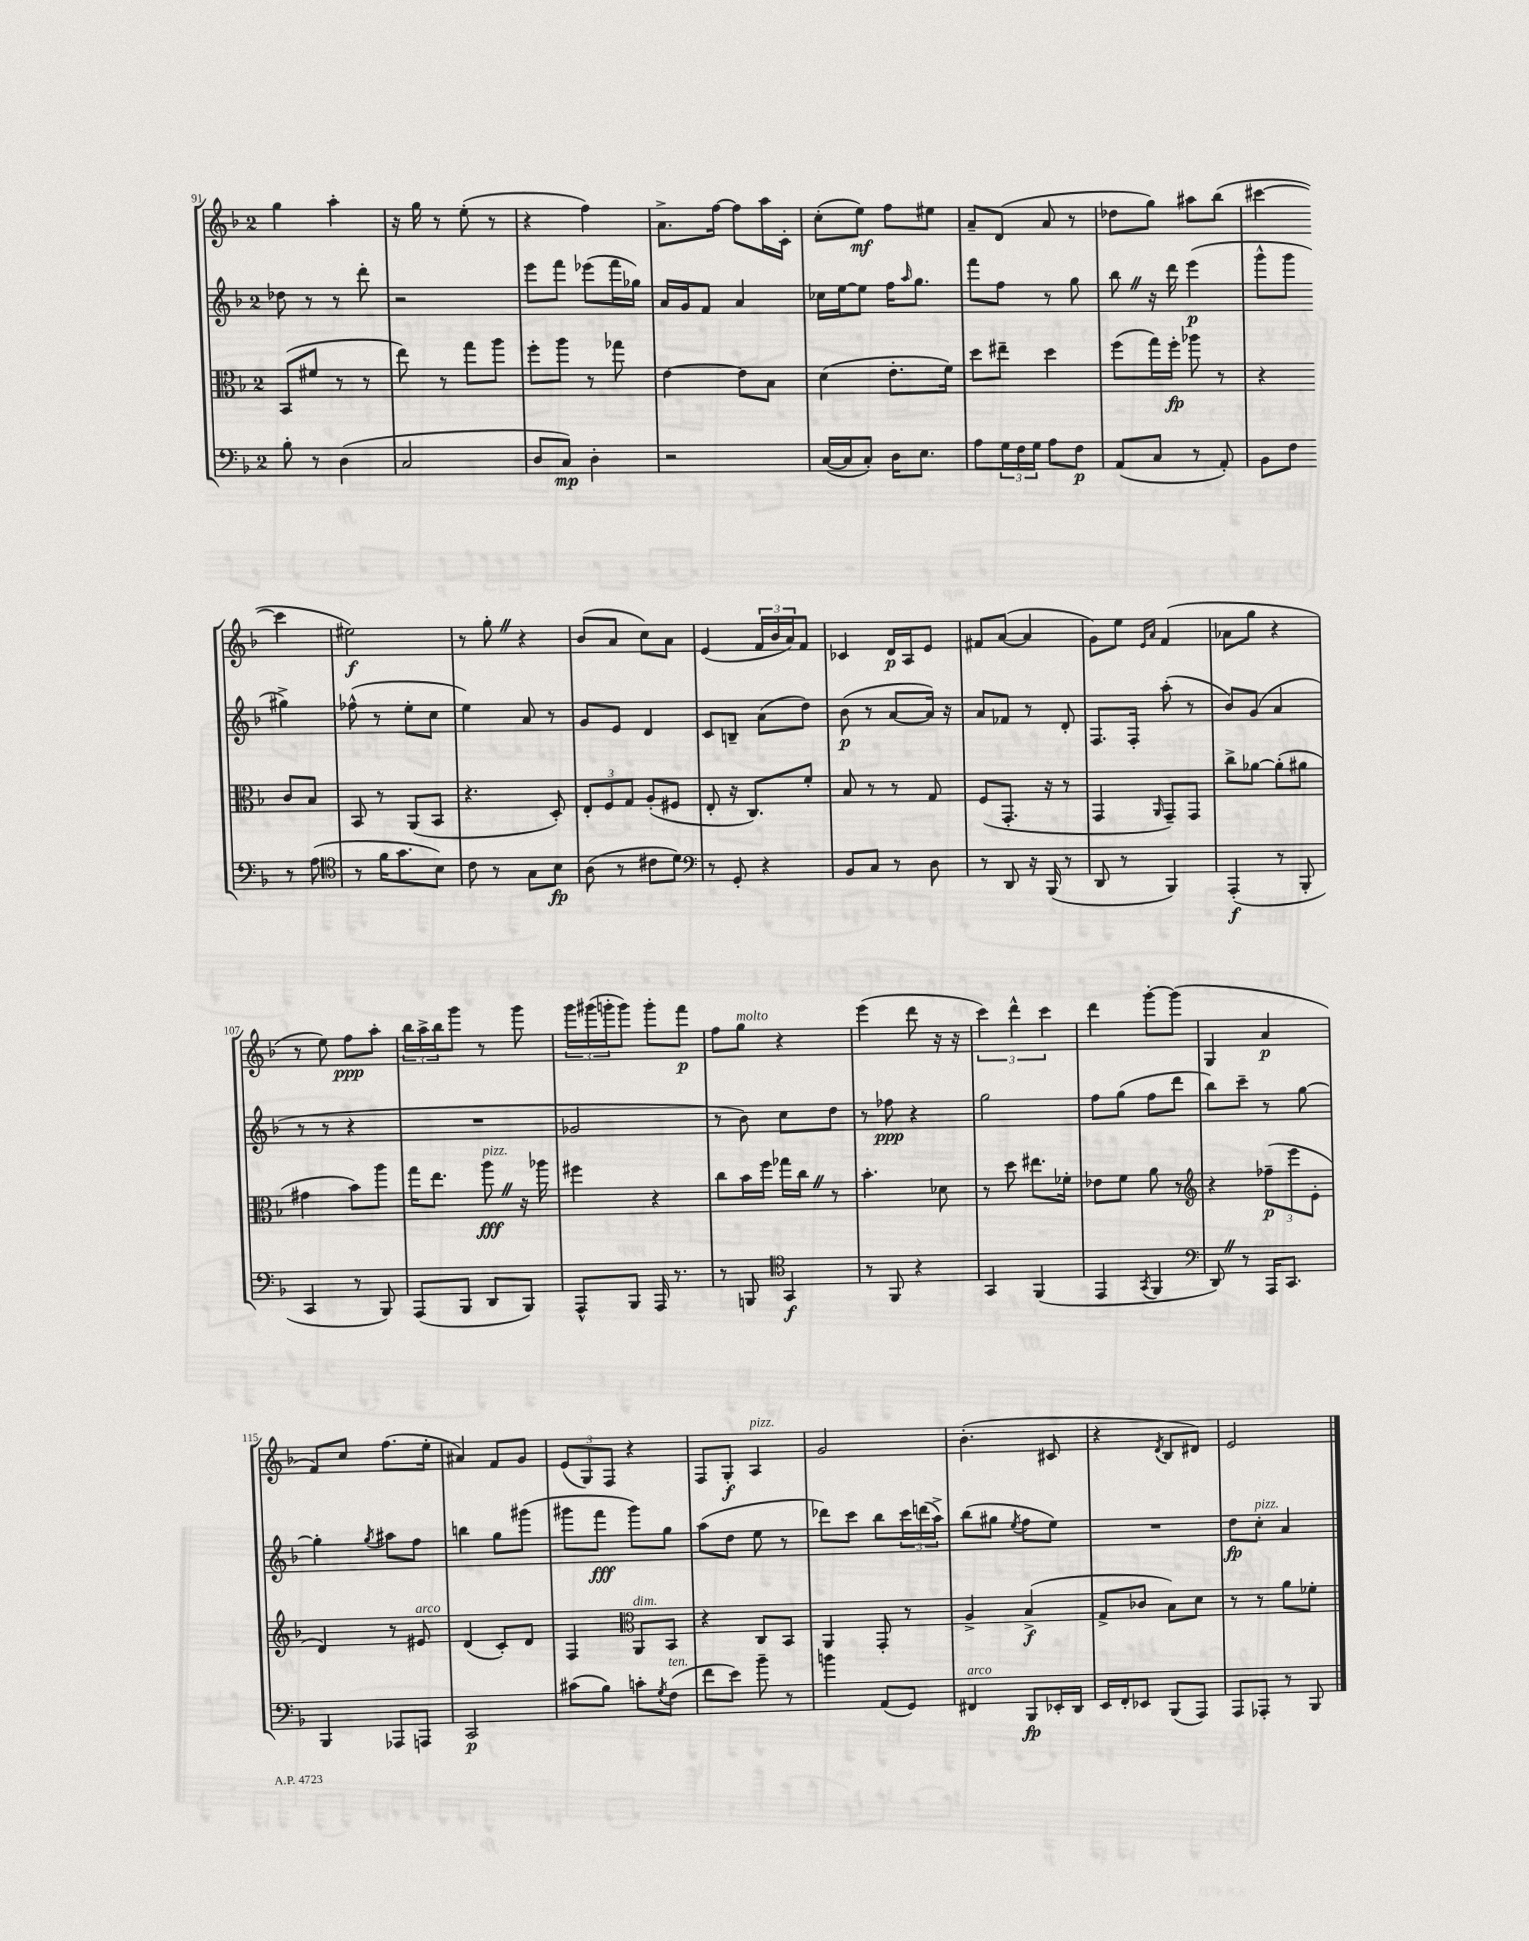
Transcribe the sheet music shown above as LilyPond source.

<<
\new StaffGroup <<
\new Staff = "s0" {
    \clef treble \key f \major \once \override Staff.TimeSignature.style = #'single-digit \time 2/4
    g''4 a''4-. |
    r16 g''16 r8 e''8-.( r8 |
    r4 f''4) |
    a'8.-> f''16~ f''8 a''16 c'16-. |
    c''8-.( e''8\mf) f''8 eis''8 |
    a'8-- d'8( a'8 r8 |
    des''8 g''8) ais''8 bes''8( |
    cis'''4~ cis'''4 |
    eis''2\f) |
    r8 g''8-. \once \override BreathingSign.text = \markup { \musicglyph "scripts.caesura.straight" } \breathe r4 |
    bes'8( a'8 c''8) a'8 |
    e'4( \tuplet 3/2 { f'16 bes'16 a'16) } f'8 |
    ces'4 d'16\p a16 e'8 |
    fis'8 a'8~( a'4 |
    g'8) e''8 \grace { e'16 a'16 } f'4( |
    aes'8 g''8 r4 |
    r8 e''8) f''8\ppp a''8-. |
    \tuplet 3/2 { bes''16 a''16-> bes''16 } g'''8 r8 g'''8 |
    \tuplet 3/2 { g'''16 gis'''16( g'''16-. } g'''8) g'''8-. f'''8\p |
    f''8 g''8^\markup { \italic "molto" } r4 |
    e'''4( d'''8 r16 r16 |
    \tuplet 3/2 { c'''4) d'''4-^ c'''4 } |
    d'''4 g'''8~-. g'''8( |
    g4 a'4\p |
    f'8) c''8 f''8.( e''16-. |
    ais'4) f'8 g'8 |
    \tuplet 3/2 { e'8( g8) f8 } r4 |
    f8 g8-.\f a4^\markup { \italic "pizz." } |
    g'2 |
    bes'4.-.( cis'8 |
    r4 \acciaccatura { d'8 } bes8 dis'8) |
    e'2 \bar "|." |
}
\new Staff = "s1" {
    \clef treble \key f \major \once \override Staff.TimeSignature.style = #'single-digit \time 2/4
    des''8 r8 r8 d'''8-. |
    r2 |
    e'''8 f'''8 ees'''8( f'''16 ges''16) |
    a'16 g'16 f'8 a'4 |
    ces''16 e''16~ e''8 f''16 \grace { a''16 } g''8. |
    f'''8 f''8 r8 g''8 |
    bes''8 \once \override BreathingSign.text = \markup { \musicglyph "scripts.caesura.straight" } \breathe r16 d'''16 e'''4\p( |
    g'''8-^ g'''8 gis''4->) |
    fes''8-^( r8 e''8-. c''8 |
    e''4) a'8 r8 |
    g'8 e'8 d'4 |
    c'8 b8-- a'8( d''8) |
    bes'8\p( r8 a'8~ a'16) r16 |
    a'8 fes'8 r8 d'8-. |
    f8. f16-. a''8-.( r8 |
    bes'8) g'8( a'4 |
    r8 r8 r4 |
    R2 |
    ges'2 |
    r8 bes'8) c''8 d''8 |
    r8 fes''8\ppp r4 |
    g''2 |
    f''8 g''8( f''8 d'''8 |
    bes''8) c'''8-- r8 g''8~ |
    g''4-. \acciaccatura { g''8 } ais''8 f''8 |
    b''4 g''8 gis'''8( |
    gis'''8 f'''8\fff gis'''8) g''8 |
    a''8( d''8 e''8 r8 |
    des'''8) c'''8 bes''8 \tuplet 3/2 { c'''16 d'''16( a''16->) } |
    bes''8( gis''8 \acciaccatura { e''8 } f''8 e''8) |
    R2 |
    d''8\fp c''8-.^\markup { \italic "pizz." } a'4 \bar "|." |
}
\new Staff = "s2" {
    \clef alto \key f \major \once \override Staff.TimeSignature.style = #'single-digit \time 2/4
    bes,8( fis'8 r8 r8 |
    e''8) r8 g''8 a''8 |
    f''8-. a''8 r8 ges''8 |
    e'4~ e'8 bes8 |
    d'4( e'8.-. f'16) |
    d''8 eis''8-- d''4 |
    f''8( g''16) f''16-.\fp aes''8 r8 |
    r4 c'8 bes8 |
    bes,8 r8 a,8( bes,8 |
    r4. d8-.) |
    \tuplet 3/2 { e8-. f8 g8 } a8-.( fis8 |
    e8-. r16 c8.) f'8-. |
    bes8 r8 r8 g8 |
    f8( g,8.-. r16 r8 |
    g,4 \grace { a,16 } g,8--) g,8 |
    c''8-> aes'8~ aes'8-.( ais'8 |
    gis'4 bes'8) a''8 |
    g''16 e''8. a''8\fff^\markup { \italic "pizz." } \once \override BreathingSign.text = \markup { \musicglyph "scripts.caesura.straight" } \breathe r16 aes''16 |
    fis''4 r4 |
    c''8 bes'16 f''16 ges''16 c''16 \once \override BreathingSign.text = \markup { \musicglyph "scripts.caesura.straight" } \breathe r8 |
    bes'4.-. des'8 |
    r8 d''8 eis''8. fes'16-. |
    ees'8 f'8 a'8 r8 |
    \clef treble r4 \tuplet 3/2 { fes''8--\p( e'''8 e'8-. } |
    d'4) r8 eis'8^\markup { \italic "arco" } |
    d'4( c'8-.) d'8 |
    f4 \clef alto a,8^\markup { \italic "dim." } bes,8 |
    r4 c8 bes,8 |
    a,4 g,8-. r8 |
    a4-> bes4->\f( |
    g8-> ces'8 bes8) d'8 |
    r8 r8 a'8 fes'8-. \bar "|." |
}
\new Staff = "s3" {
    \clef bass \key f \major \once \override Staff.TimeSignature.style = #'single-digit \time 2/4
    bes8-. r8 d4( |
    c2 |
    d8 c8\mp) d4-. |
    r2 |
    c16~( c16 c8-.) d16 e8. |
    a8 \tuplet 3/2 { g16 f16 g16 } a8 f8\p |
    a,8( c8 r8 a,8-.) |
    bes,8 f8 r8 a8( |
    \clef tenor r8 f'16 g'8. bes8) |
    c'8 r8 g8 bes8\fp |
    a8( r8 cis'8 d'8) |
    \clef bass r8 g,8-. r4 |
    bes,8 c8 r8 d8 |
    r8 d,8 r16 bes,,16( r8 |
    d,8 r8 bes,,4) |
    a,,4-.\f( r8 bes,,8-. |
    c,4 r8 bes,,8) |
    a,,8( bes,,8 d,8 bes,,8) |
    a,,8-^ bes,,8 a,,16 r8. |
    r8 b,,8 \clef tenor g,4\f |
    r8 f,8 r4 |
    g,4 f,4( |
    e,4 \acciaccatura { g,8 } f,4 |
    \clef bass d,8) \once \override BreathingSign.text = \markup { \musicglyph "scripts.caesura.straight" } \breathe r8 a,,16 c,8. |
    bes,,4 aes,,8 a,,8 |
    c,2\p |
    cis'8( bes8) c'8-. \acciaccatura { g8 } f8^\markup { \italic "ten." }( |
    f'8 e'8) bes'8-- r8 |
    b'4 a,8( g,8) |
    fis,4^\markup { \italic "arco" } bes,,8\fp ees,16-. d,16 |
    e,16 f,16-. ees,8 bes,,8( a,,8) |
    a,,8 aes,,8-. r8 bes,,8 \bar "|." |
}
>>
>>
\layout { \context { \Score currentBarNumber = #91 } }
